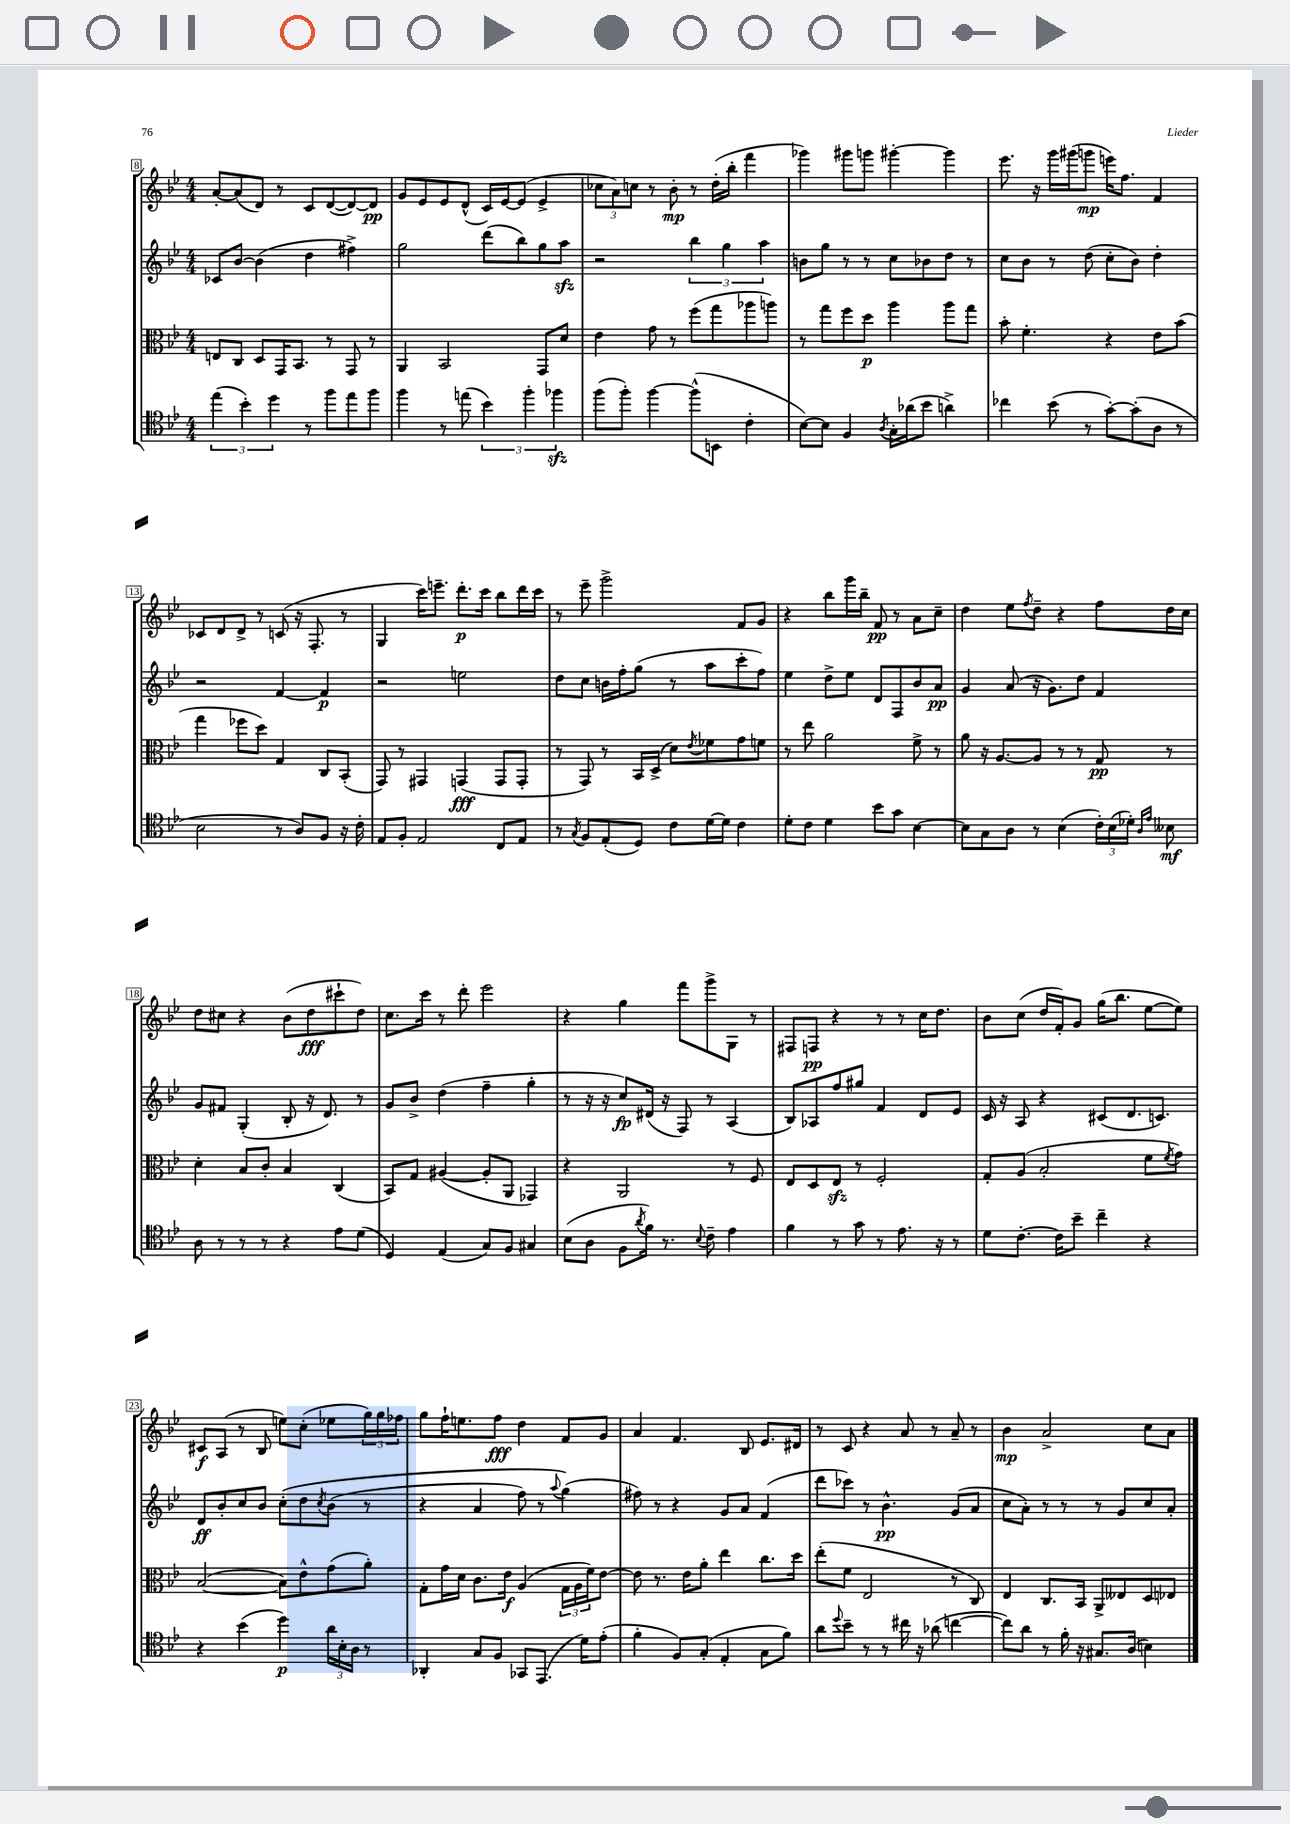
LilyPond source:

<<
\new StaffGroup <<
\new Staff = "s0" {
    \clef treble \key bes \major \numericTimeSignature \time 4/4
    a'8~-. a'8( d'8) r8 c'8 d'8~( d'8~) d'8\pp |
    g'8 ees'8 ees'8 d'8-^( c'16) ees'16~ ees'8( ees'4-> |
    \tuplet 3/2 { ces''8 a'8) c''8 } r8 bes'8-.\mp r8 d''16-.( bes''16-. f'''4 |
    ges'''4) gis'''8 g'''8 gis'''4~-. gis'''4 |
    ees'''8. r16 g'''16 gis'''16( g'''8\mp e'''16) f''8. f'4 |
    ces'8 d'8 d'8-> r8 c'8( r16 f8.-. r8 |
    g4 c'''16) e'''8.-- d'''8.-.\p c'''16 bes''8 d'''16 c'''16 |
    r8 ees'''8-- g'''2-> f'8 g'8 |
    r4 bes''8 g'''16 bes''16-- f'8\pp r8 a'8 c''8-- |
    d''4 ees''8 \acciaccatura { f''8 } d''8-- r4 f''8 d''16 c''16 |
    d''8 cis''8 r4 bes'8( d''8\fff cis'''8-! d''8) |
    c''8. c'''16 r8 d'''8-. ees'''2 |
    r4 g''4 f'''8 g'''8-> g8 r8 |
    fis8 f8\pp r4 r8 r8 c''16 d''8. |
    bes'8 c''8( d''16 f'16-.) g'8 g''16( bes''8. ees''8~ ees''8) |
    cis'8\f a8( r8 bes8 e''8) c''8-.( ees''8 \tuplet 3/2 { g''16) g''16 fes''16 } |
    g''8 f''16-! e''8. f''8\fff d''4 f'8 g'8 |
    a'4 f'4. bes8 ees'8. dis'16 |
    r8 c'8 r4 a'8 r8 a'8-- r8 |
    bes'4\mp a'2-> c''8 a'8 \bar "|." |
}
\new Staff = "s1" {
    \clef treble \key bes \major \numericTimeSignature \time 4/4
    ces'8 bes'8~ bes'4( d''4 fis''4->) |
    g''2 d'''8( bes''8) g''8 a''8\sfz |
    r2 \tuplet 3/2 { bes''4 g''4 a''4 } |
    b'8 g''8 r8 r8 c''8 bes'8 d''8 r8 |
    c''8 bes'8 r8 d''8( c''8-. bes'8) d''4-. |
    r2 f'4~ f'4\p |
    r2 e''2 |
    d''8 c''8 b'16 f''16-. g''8( r8 a''8 c'''8-. f''8) |
    ees''4 d''8-> ees''8 d'8 f8 bes'8 a'8\pp |
    g'4 a'8( r16 g'8.) d''8 f'4 |
    g'8 fis'8 g4-.( bes8-. r16 d'8.) r8 |
    g'8 bes'8-> d''4( f''4-- g''4-. |
    r8 r16 r16 c''8\fp) dis'16( r16 f8) r8 a4( |
    bes8) aes8 f''8 gis''8 f'4 d'8 ees'8 |
    c'16 r16 a8 r4 cis'8( d'8. c'8.) |
    d'8\ff bes'8-. c''8 bes'8 c''8-.\( d''8 \acciaccatura { c''8 } bes'8( r8 |
    r4 a'4 f''8) r8 \appoggiatura { a''8 } g''4(\) |
    fis''8) r8 r4 g'8 a'8 f'4( |
    d'''8 ces'''8) r8 bes'4.-^\pp g'8( a'8 |
    c''8 a'8-.) r8 r8 r8 g'8 c''8 a'8-. \bar "|." |
}
\new Staff = "s2" {
    \clef alto \key bes \major \numericTimeSignature \time 4/4
    e8 c8 d8 g,16 bes,8. r8 g,8 r8 |
    a,4 bes,2 g,8 d'8 |
    ees'4 g'8 r8 f''8( g''8 aes''8 a''8) |
    r8 g''8 f''8 d''8\p a''4 a''8 g''8 |
    bes'8-. f'4.-. r4 ees'8 bes'8( |
    g''4 fes''8 d''8) g4 c8 bes,8-.( |
    g,8) r8 gis,4 g,4\fff( g,8 g,8-. |
    r8 g,8) r8 bes,16 d16->( d'8) \acciaccatura { ees'8 } fes'8 g'8 f'8 |
    r8 ees''8 a'2 f'8-> r8 |
    a'8 r16 a8.~ a8 r8 r8 g8\pp r8 |
    d'4-. bes8 c'8-. bes4 c4( |
    bes,8) g8 ais4~( ais8-. a,8 ges,4) |
    r4 a,2 r8 f8 |
    ees8 d8 ees8\sfz r8 f2-. |
    g8-. a8( bes2-. f'8 \acciaccatura { f'8 } g'8) |
    bes2~( bes8) ees'8-^ g'8( a'8-.) |
    g8-. g'16 d'16 c'8. ees'16\f a4( \tuplet 3/2 { g16 a16 f'16) } ees'8~ |
    ees'8 r8. ees'16 a'8-. ees''4 c''8. d''16 |
    ees''8-.( f'8 ees2 r8 c8) |
    ees4 c8. bes,16 a,8-> eeses8 d8 ees8 \bar "|." |
}
\new Staff = "s3" {
    \clef tenor \key bes \major \numericTimeSignature \time 4/4
    \tuplet 3/2 { ees''4( bes'4-.) d''4 } r8 f''8 ees''8 f''8 |
    f''4 r8 e''8( \tuplet 3/2 { bes'4) f''4-. fes''4\sfz } |
    f''8( f''8-.) f''4~ f''8-^( b,8 c'4-. |
    bes8~) bes8 f4 \acciaccatura { a8 } g16-. aes'16( bes'8 a'4->) |
    ces''4 bes'8( r8 g'8~-.) g'8-.( a8 r8 |
    bes2 r8 a8) f8 r16 c'16-. |
    ees8 f8-. ees2 c8 ees8 |
    r8 \acciaccatura { g8 } f8 ees8-.( d8) c'8 d'16~ d'16 c'4 |
    d'8-. c'8 d'4 bes'8 g'8 bes4~ |
    bes8 g8 a8 r8 bes4( \tuplet 3/2 { c'16-.) bes16( des'16-.) } \grace { a16 ees'16 } beses8\mf |
    a8 r8 r8 r8 r4 ees'8 d'8( |
    d4) ees4( g8) f8 gis4 |
    bes8( a8 f8 \acciaccatura { a'8 } f'16) r8. \appoggiatura { bes8 } c'8-- ees'4 |
    f'4 r8 g'8 r8 ees'8. r16 r8 |
    d'8 c'8.~-. c'16 bes'8-- c''4-- r4 |
    r4 bes'4( d''4\p) \tuplet 3/2 { a'16 bes16-. a16 } r8 |
    aes,4-. g8 f8 ges,8 ees,8.( d'16) ees'8-.( |
    f'4-. f8) g8-.( ees4-. g8 f'8) |
    a'8 \appoggiatura { d''8 } bes'8-- r8 r8 cis''16 r16 aes'8( c''4~ |
    c''8) a'8 r8 f'16-. r16 gis8. a16( b4) \bar "|." |
}
>>
>>
\layout { \context { \Score currentBarNumber = #8 \override BarNumber.stencil = #(make-stencil-boxer 0.1 0.3 ly:text-interface::print) } }
